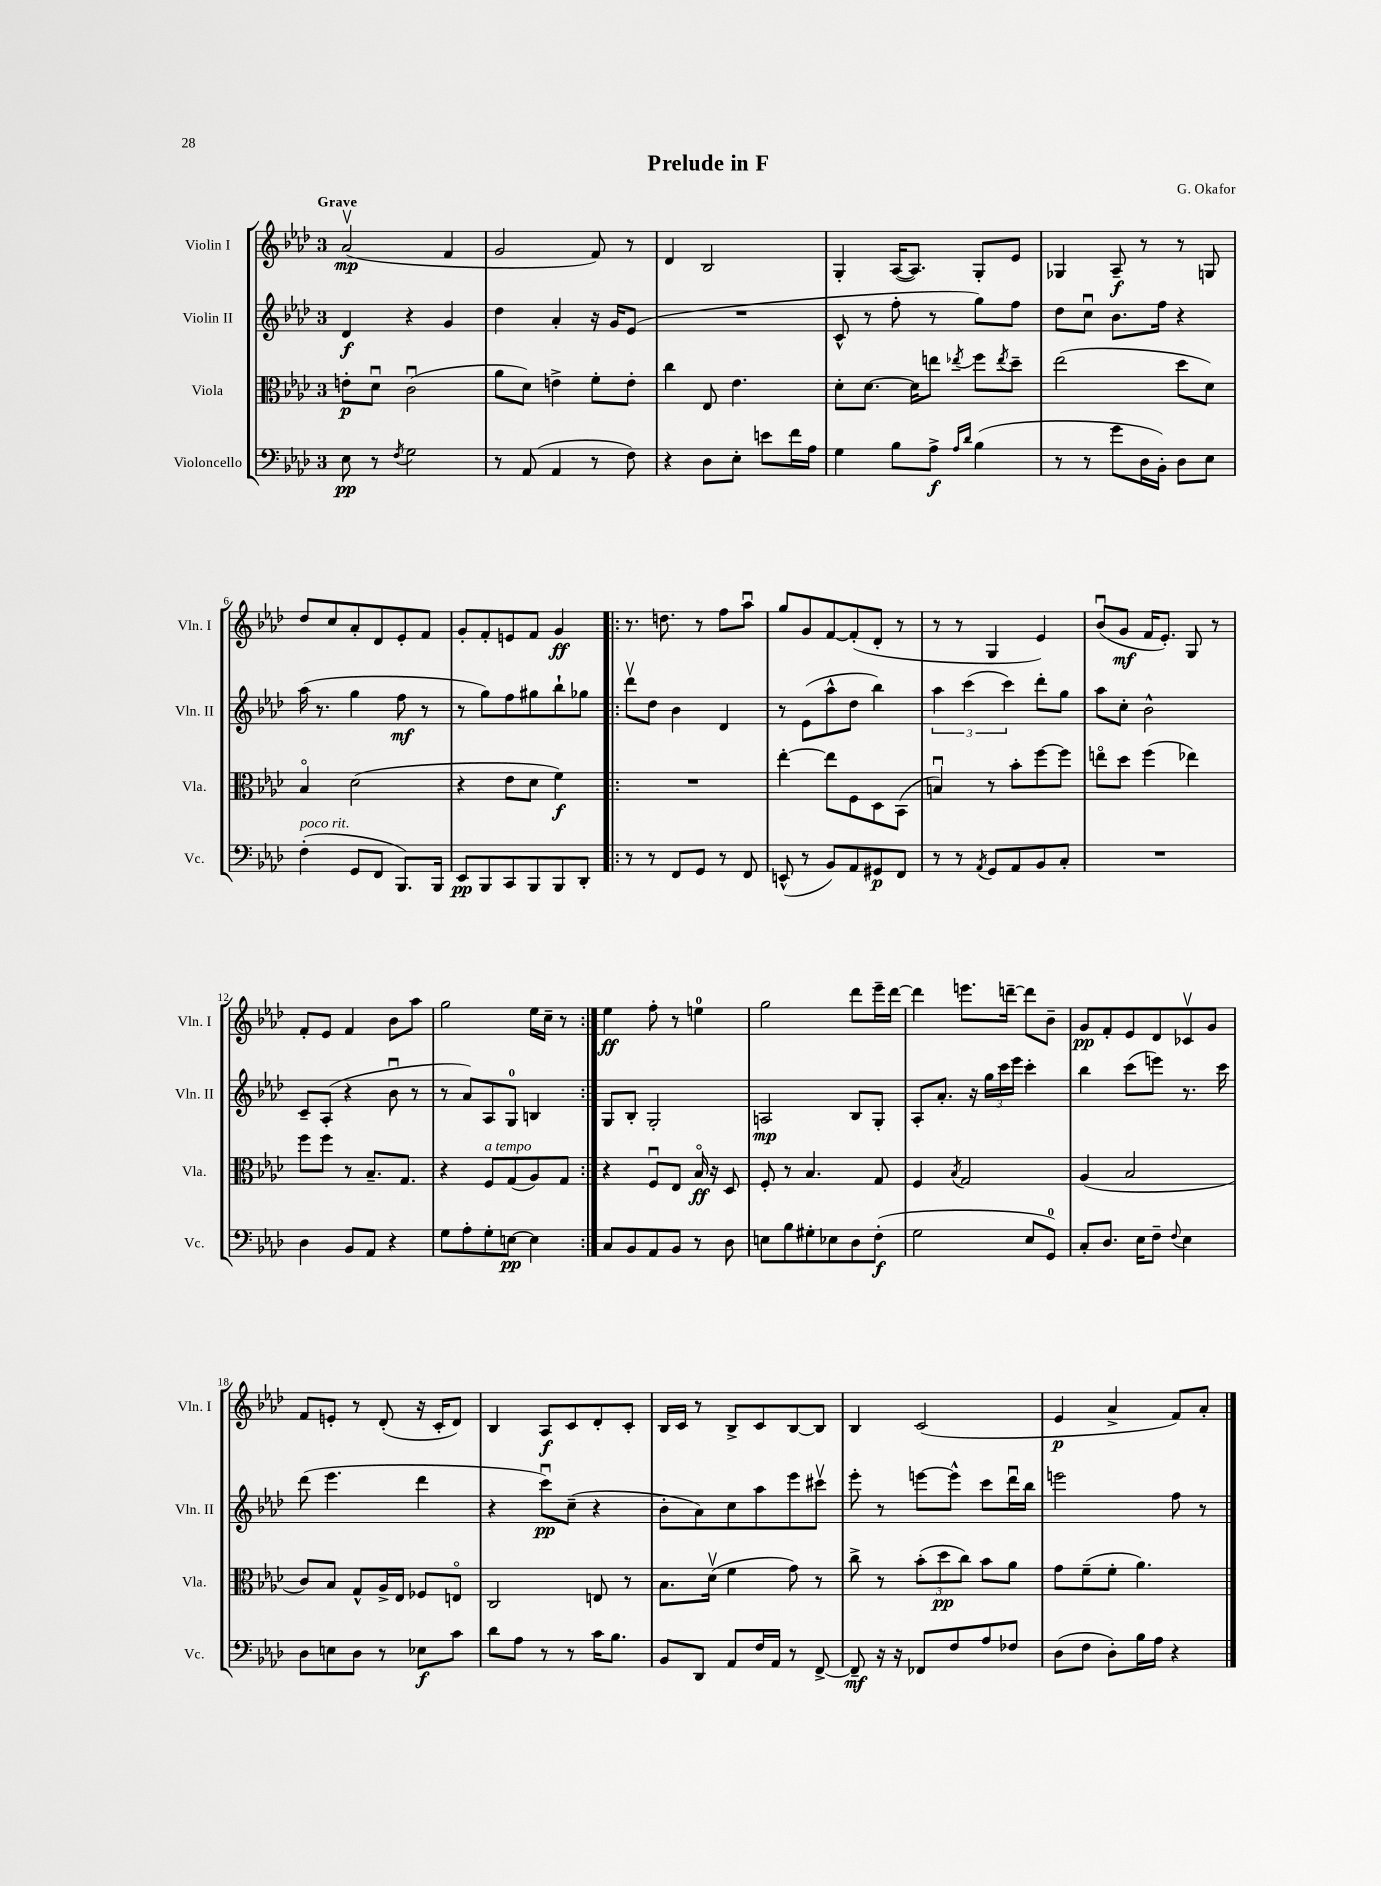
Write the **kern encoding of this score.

**kern	**kern	**kern	**kern
*staff4	*staff3	*staff2	*staff1
*clefF4	*clefC3	*clefG2	*clefG2
*k[b-e-a-d-]	*k[b-e-a-d-]	*k[b-e-a-d-]	*k[b-e-a-d-]
*M3/4	*M3/4	*M3/4	*M3/4
8E-	8e'	4d-	(2a-v
8r	8d-u	.	.
8qF	.	.	.
2G	(2cu	4r	.
.	.	4g	4f
=	=	=	=
8r	8a-	4dd-	2g
(8AA-	8d-)	.	.
4AA-	4e^	4a-'	.
8r	8f'	16r	8f)
.	.	16g	.
8F)	8e'	(8e-	8r
=	=	=	=
4r	4cc	2.r	4d-
8D-	8E-	.	2B-
8E-'	4.e-	.	.
8e	.	.	.
16f	.	.	.
16A-	.	.	.
=	=	=	=
4G	8d-'	8c^^	4G'
.	[8.d-	8r	.
8B-	.	8ff'	([16A-
.	16d-]	.	8.A-])
8A-^	8ee	8r	.
16qqA-	.	.	.
16qqd-	8qee-	.	.
(4B-	8ff	8gg)	8G'
.	8qee-	.	.
.	8dd-~	8ff	8e-
=	=	=	=
8r	(2ee-	8dd-	4G-
8r	.	8ccu	.
8g	.	8.b-	8A-~
16D-	.	.	8r
16BB-')	.	16ff	.
8D-	8dd-	4r	8r
8E-	8d-)	.	8G
=	=	=	=
(4F'	4B-o	(16aa-	8dd-
.	.	8.r	.
.	.	.	8cc
8GG	(2d-	4gg	8a-'
8FF	.	.	8d-
8.BBB-)	.	8ff	8e-'
.	.	8r	8f
16BBB-	.	.	.
=	=	=	=
8EE-	4r	8r	8g'
8BBB-	.	8gg)	8f'
8CC	8e-	8ff	8e
8BBB-	8d-	8gg#	8f
8BBB-	4f)	8bb-`	4g
8DD-'	.	8gg-	.
=!|:	=!|:	=!|:	=!|:
8r	2.r	8ddd-v	8.r
8r	.	8dd-	.
.	.	.	8.dd
8FF	.	4b-	.
8GG	.	.	8r
8r	.	4d-	8ff
8FF	.	.	8aa-u
=	=	=	=
(8EE^^	[4ee-'	8r	8gg
8r	.	(8e-	8g
8BB-)	8ee-]	8aa-^^	[8f
8AA-	8F	8dd-	(8f']
8GG#	8D-	4bb-)	8d-'
8FF	(8BB-	.	8r
=	=	=	=
8r	4Bu)	6aa-	8r
8r	.	.	8r
.	.	(6ccc	.
8qAA-	.	.	.
8GG	8r	.	4G
.	.	6ccc)	.
8AA-	8b-'	.	.
8BB-	[8ff	8ddd-'	4e-)
8C'	8ff]	8gg	.
=	=	=	=
2.r	8eeo	8aa-	(8b-u
.	8dd-	8cc'	8g
.	(4ff	2b-^^	16f
.	.	.	8.e-')
.	4ee-)	.	8G
.	.	.	8r
=	=	=	=
4D-	8ff	8c~	8f'
.	8ff	(8A-'	8e-
8BB-	8r	4r	4f
8AA-	8.B-~	.	.
4r	.	8b-u	8b-
.	8.G	.	.
.	.	8r	8aa-
=	=	=	=
8G	4r	8r	2gg
8A-'	.	8a-)	.
8G'	8F	8A-	.
[8E	(8G	8G	.
4E]	8A-)	4B	16ee-
.	.	.	16cc~
.	8G	.	8r
=:|!	=:|!	=:|!	=:|!
8C	4r	8G	4ee-
8BB-	.	8B-'	.
8AA-	8Fu	2G'	8ff'
8BB-	8E-	.	8r
8r	16B-o	.	4ee
.	16r	.	.
8D-	8D-	.	.
=	=	=	=
8E	8F'	2A	2gg
8B-	8r	.	.
8G#'	4.B-	.	.
8E-	.	.	.
8D-	.	8B-	8ddd-
(8F'	8G	8G'	16eee-~
.	.	.	[16ddd-
=	=	=	=
2G	4F	8A-'	4ddd-]
.	.	8.a-'	.
.	8qB-	.	.
.	2G	.	8.eee
.	.	16r	.
.	.	24gg	.
.	.	24ccc	.
.	.	.	[16ddd~
.	.	24eee-	.
8E-	.	4ccc'	8ddd]
8GG)	.	.	8b-~
=	=	=	=
8C'	(4A-	4bb-	8g
8.D-	.	.	8f'
.	2B-	(8ccc	8e-
16E-	.	.	.
8F~	.	8eee)	8d-
8qqF	.	.	.
4E-	.	8.r	8c-v
.	.	.	8g
.	.	16ccc	.
=	=	=	=
8D-	8c)	(8ddd-	8f
8E	8B-	4.eee-	8e'
8D-	8G^^	.	8r
8r	16A-^	.	(8d-'
.	16E-	.	.
8E-	8F-	4ddd-	16r
.	.	.	16c'
8c	8Eo	.	8d-)
=	=	=	=
8d-	2C	4r	4B-
8A-	.	.	.
8r	.	8cccu)	8A-
8r	.	(8cc~	8c
16c	8E	4r	8d-'
8.B-	.	.	.
.	8r	.	8c'
=	=	=	=
8BB-	8.B-	8b-'	16B-
.	.	.	16c
8DD-	.	8a-)	8r
.	(16d-v	.	.
8AA-	4f	8cc	8B-^
16F	.	8aa-	8c
16AA-	.	.	.
8r	8g)	8eee-	[8B-
[8FF^	8r	8ccc#v	8B-]
=	=	=	=
8FF~]	8cc^	8eee-'	4B-
16r	8r	8r	.
16r	.	.	.
8FF-	(12b-'	[8eee	(2c
.	12dd-	.	.
8F	.	8eee^^]	.
.	12cc)	.	.
8A-	8b-	8ccc	.
8F-	8a-	16ddd-u	.
.	.	16bb-	.
=	=	=	=
(8D-	8g	2eee	4e-
8F	(8f~	.	.
8D-')	8f'	.	4a-^
16B-	4.a-)	.	.
16A-	.	.	.
4r	.	8ff	8f)
.	.	8r	8a-'
==	==	==	==
*-	*-	*-	*-
